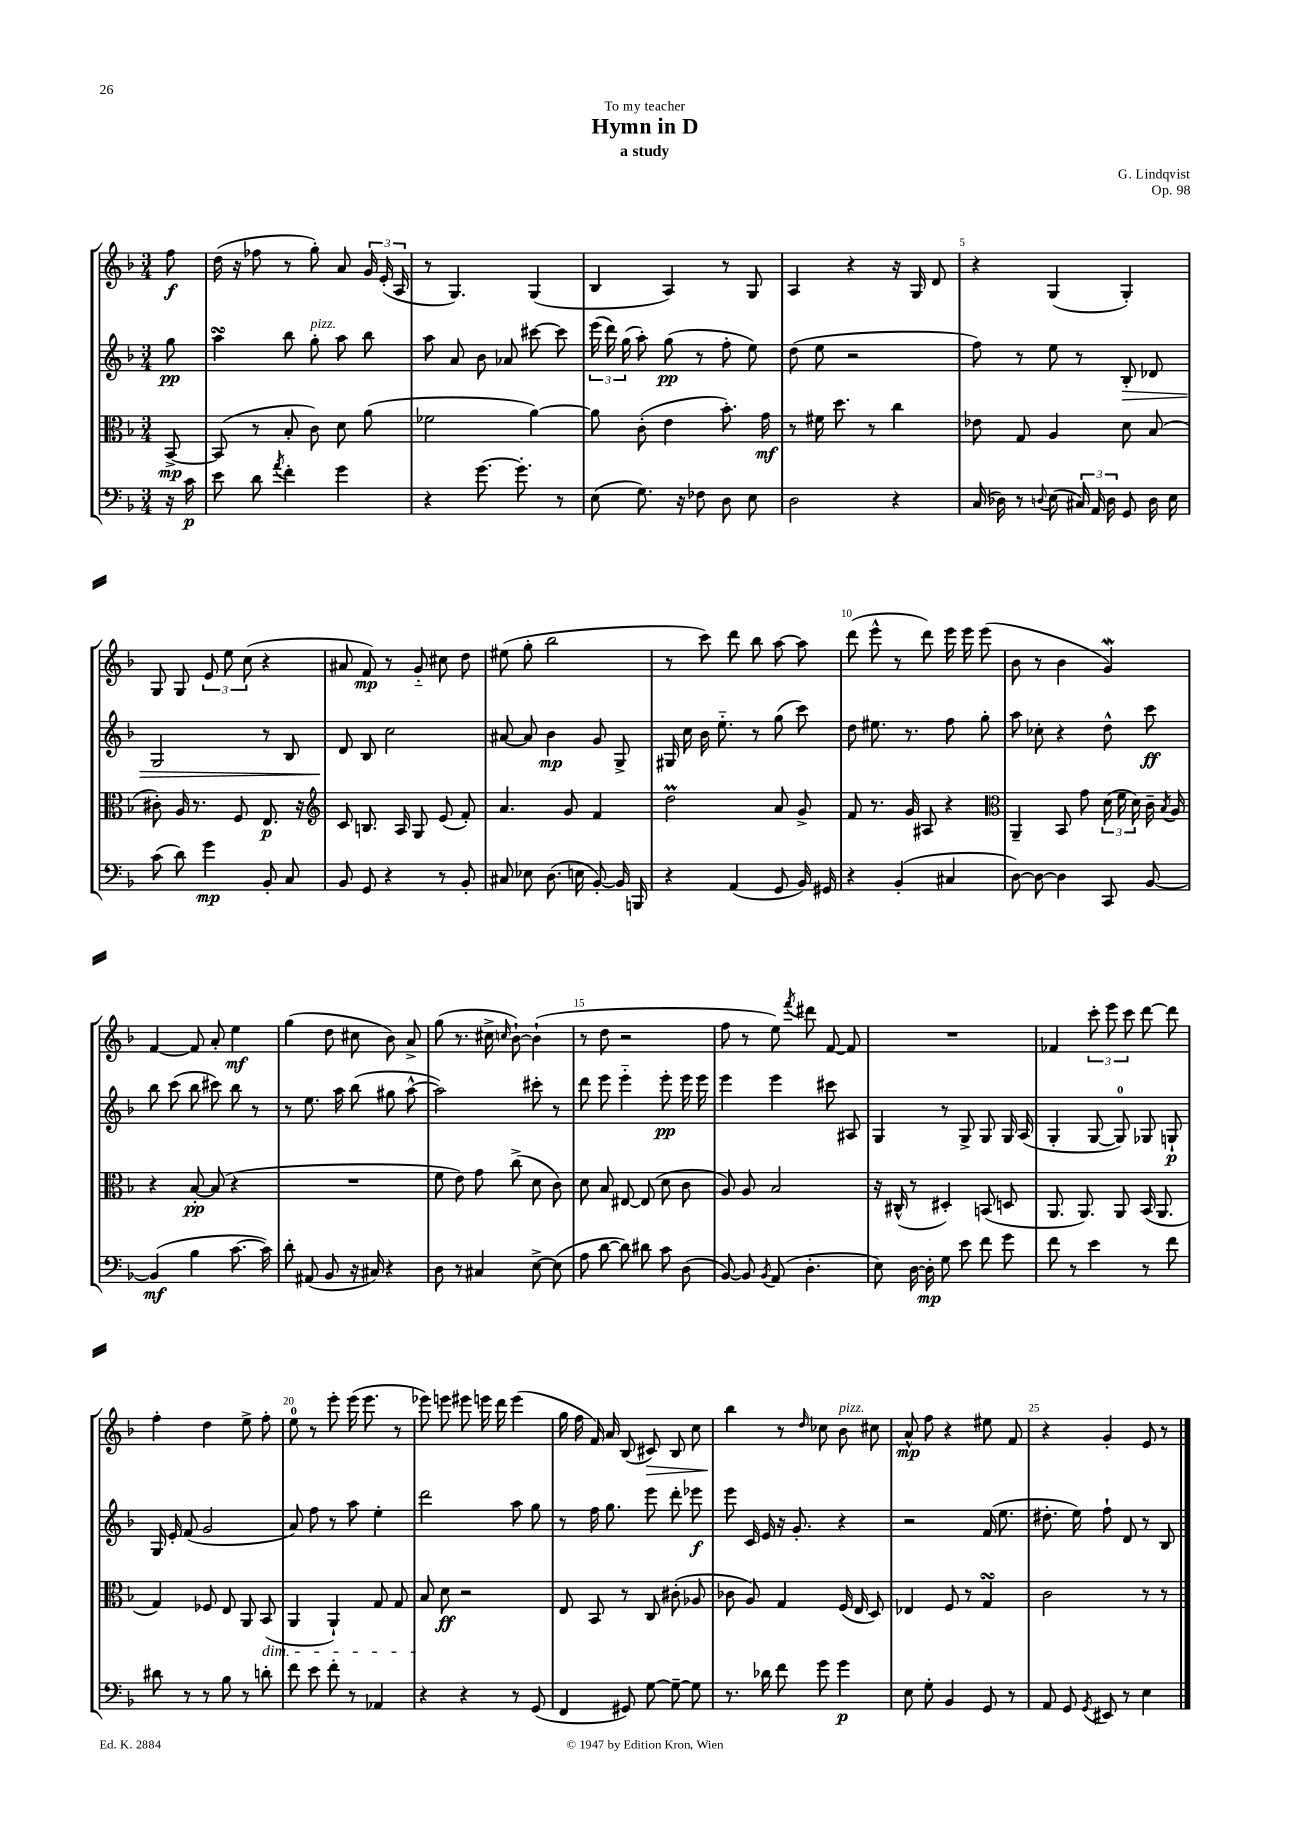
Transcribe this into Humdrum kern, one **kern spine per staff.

**kern	**dynam	**kern	**dynam	**kern	**dynam	**kern	**dynam
*part4	*part4	*part3	*part3	*part2	*part2	*part1	*part1
*staff4	*staff4	*staff3	*staff3	*staff2	*staff2	*staff1	*staff1
*clefF4	*	*clefC3	*	*clefG2	*	*clefG2	*
*k[b-]	*	*k[b-]	*	*k[b-]	*	*k[b-]	*
*M3/4	*	*M3/4	*	*M3/4	*	*M3/4	*
=	=	=	=	=	=	=	=
16r	.	[8BB-^/	mp	8gg\	pp	8ff\	f
16c\	p	.	.	.	.	.	.
=1	=1	=1	=1	=1	=1	=1	=1
8e\	.	(8BB-/]	.	4aasSsS\	.	(16dd\	.
.	.	.	.	.	.	16r	.
8d\	.	8r	.	.	.	8ff-X\	.
8qa/	.	.	.	.	.	.	.
4f'\	.	8B-'/	.	8bb-\	.	8r	.
!	!	!	!	!LO:TX:a:i:t=pizz.	!	!	!
.	.	8c\)	.	8gg'\	.	8gg'\)	.
4g\	.	8d\	.	8aa\	.	8a/	.
.	.	(8a\	.	8bb-\	.	24g/	.
.	.	.	.	.	.	(24e'/	.
.	.	.	.	.	.	24A/	.
=2	=2	=2	=2	=2	=2	=2	=2
4r	.	2f-X\	.	8aa\	.	8r	.
.	.	.	.	8a/	.	4.G/)	.
[8.g\	.	.	.	8b-\	.	.	.
.	.	.	.	8a-X/	.	.	.
8.g'\]	.	.	.	.	.	.	.
.	.	[4a\)	.	[8ccc#X\	.	(4G/	.
8r	.	.	.	8ccc#\]	.	.	.
=3	=3	=3	=3	=3	=3	=3	=3
(8E\	.	8a\]	.	(24eee\	.	4B-/	.
.	.	.	.	24ddd\)	.	.	.
.	.	.	.	(24gg\	.	.	.
8.G\)	.	(8c'\	.	8aa'\)	.	.	.
.	.	4e\	.	(8gg\	pp	4A/)	.
16r	.	.	.	.	.	.	.
8F-X\	.	.	.	8r	.	.	.
8D\	.	8.b-'\)	.	8ff'\	.	8r	.
8E\	.	.	.	8ee\)	.	8G/	.
.	.	16g\	mf	.	.	.	.
=4	=4	=4	=4	=4	=4	=4	=4
2D\	.	8r	.	(8dd\	.	4A/	.
.	.	16f#X\	.	8ee\	.	.	.
.	.	8.dd\	.	.	.	.	.
.	.	.	.	2r	.	4r	.
.	.	8r	.	.	.	.	.
4r	.	4cc\	.	.	.	16r	.
.	.	.	.	.	.	16G/	.
.	.	.	.	.	.	8d/	.
=5	=5	=5	=5	=5	=5	=5	=5
(16C/	.	8e-X\	.	8ff\)	.	4r	.
16D-X\)	.	.	.	.	.	.	.
8r	.	8G/	.	8r	.	.	.
8qqDn/	.	.	.	.	.	.	.
(8E\	.	4A/	.	8ee\	.	(4G/	.
24C#X/)	.	.	.	8r	.	.	.
24AA/	.	.	.	.	.	.	.
24D\	.	.	.	.	.	.	.
!	!	!	!	!	!LO:HP:b	!	!
8GG/	.	8d\	.	8B-'/	>	4G'/)	.
16D\	.	(8B-/	.	8d-X/	.	.	.
16E\	.	.	.	.	.	.	.
!!LO:LB:g=z
=6	=6	=6	=6	=6	=6	=6	=6
(8c\	.	8c#X'\)	.	2G/	.	8G/	.
8d\)	.	16A/	.	.	.	8G/	.
.	.	8.r	.	.	.	.	.
4g\	mp	.	.	.	.	12e/	.
.	.	.	.	.	.	12ee\	.
.	.	8F/	.	.	.	.	.
.	.	.	.	.	.	(12cc\	.
8BB-'/	.	8.E/	p	8r	.	4r	.
8C/	.	.	.	8B-/	.	.	.
.	.	16r	.	.	.	.	.
=7	=7	=7	=7	=7	=7	=7	=7
*	*	*clefG2	*	*	*	*	*
8BB-/	.	8c/	.	8d/	.	8a#X/	.
8GG/	.	8.Bn/	.	8B-/	]	8f/)	mp
4r	.	.	.	2cc\	.	8r	.
.	.	16A/	.	.	.	.	.
.	.	8G/	.	.	.	8g/	.
8r	.	(8e/	.	.	.	8cc#X\	.
8BB-'/	.	8f'/)	.	.	.	8dd\	.
=8	=8	=8	=8	=8	=8	=8	=8
8C#X/	.	4.a/	.	[8a#X/	.	(8ee#X\	.
8E-X\	.	.	.	8a#/]	.	8gg'\	.
(8.D\	.	.	.	4b-\	mp	2bb-\	.
.	.	8g/	.	.	.	.	.
16En\	.	.	.	.	.	.	.
[8BB-'/)	.	4f/	.	8g/	.	.	.
16BB-/]	.	.	.	8G^/	.	.	.
16BBBn/	.	.	.	.	.	.	.
=9	=9	=9	=9	=9	=9	=9	=9
4r	.	2ddM\	.	16G#X/	.	8r	.
.	.	.	.	16cc\	.	.	.
.	.	.	.	16b-\	.	8ccc\)	.
.	.	.	.	8.ee\	.	.	.
(4AA/	.	.	.	.	.	8ddd\	.
.	.	.	.	8r	.	8bb-\	.
8GG/	.	8a/	.	(8gg\	.	[8aa\	.
16BB-/)	.	8g^/	.	8ccc\)	.	8aa\]	.
16GG#X/	.	.	.	.	.	.	.
=10	=10	=10	=10	=10	=10	=10	=10
4r	.	8f/	.	8dd\	.	(8ddd\	.
.	.	8.r	.	8.ee#X\	.	8eee^^\	.
(4BB-'/	.	.	.	.	.	8r	.
.	.	16g/	.	8.r	.	.	.
.	.	8A#X/	.	.	.	8ddd\)	.
4C#X/	.	4r	.	8ff\	.	16eee\	.
.	.	.	.	.	.	16eee\	.
.	.	.	.	8gg'\	.	(8eee\	.
=11	=11	=11	=11	=11	=11	=11	=11
*	*	*clefC3	*	*	*	*	*
[8D\)	.	4AA~/	.	8aa\	.	8b-\	.
8D\_	.	.	.	8cc-X'\	.	8r	.
4D\]	.	8BB-/	.	4r	.	4b-\	.
.	.	8g\	.	.	.	.	.
8CC/	.	(24d\	.	8dd^^\	.	4gW/)	.
.	.	24f\	.	.	.	.	.
.	.	24d\)	.	.	.	.	.
[8BB-/	.	16c~\	.	8ccc\	ff	.	.
.	.	8qB-/	.	.	.	.	.
.	.	16A/	.	.	.	.	.
!!LO:LB:g=z
=12	=12	=12	=12	=12	=12	=12	=12
(4BB-/]	mf	4r	.	8bb-\	.	[4f/	.
.	.	.	.	(8ccc\	.	.	.
4B-\	.	[8B-'/	pp	8bb-\	.	8f/]	.
.	.	(8B-/]	.	8ccc#X\)	.	8a'/	.
[8.c\	.	4r	.	8bb-\	.	4ee\	mf
.	.	.	.	8r	.	.	.
16c\])	.	.	.	.	.	.	.
=13	=13	=13	=13	=13	=13	=13	=13
8d'\	.	2.r	.	8r	.	(4gg\	.
(8AA#X/	.	.	.	8.ee\	.	.	.
8BB-/	.	.	.	.	.	8dd\	.
.	.	.	.	16aa\	.	.	.
16r	.	.	.	(8bb-\	.	8cc#X\	.
16C#X/)	.	.	.	.	.	.	.
4r	.	.	.	8gg#X\	.	8b-\)	.
.	.	.	.	[8aa^^\	.	8a^/	.
=14	=14	=14	=14	=14	=14	=14	=14
8D\	.	8f\	.	2aa\])	.	(8gg\	.
8r	.	8e\)	.	.	.	8.r	.
4C#X/	.	8g\	.	.	.	.	.
.	.	.	.	.	.	16cc#X^\	.
.	.	.	.	.	.	16qqccn/	.
.	.	(8cc^\	.	.	.	[8b-`\)	.
[8E^\	.	8d\	.	8ccc#X'\	.	(4b-`\]	.
(8E\]	.	8c\)	.	8r	.	.	.
=15	=15	=15	=15	=15	=15	=15	=15
8A\	.	8d\	.	8ddd\	.	8r	.
[8d\	.	8B-/	.	8eee\	.	8dd\	.
8d\])	.	[8E#X/	.	4eee\	.	2r	.
8d#X\	.	(8E#/]	.	.	.	.	.
8c\	.	8d\	.	8eee'\	pp	.	.
(8D\	.	8c\	.	16eee\	.	.	.
.	.	.	.	16eee\	.	.	.
=16	=16	=16	=16	=16	=16	=16	=16
[8BB-/)	.	8A/)	.	4eee\	.	8ff\	.
8BB-/]	.	8A/	.	.	.	8r	.
8qBB-/	.	.	.	.	.	.	.
(8AA/	.	2B-/	.	4eee\	.	8ee\)	.
.	.	.	.	.	.	8qfff/	.
4.D'\	.	.	.	.	.	8ddd#X\	.
.	.	.	.	8ccc#X\	.	[8f/	.
.	.	.	.	8A#X/	.	8f/]	.
=17	=17	=17	=17	=17	=17	=17	=17
8E\)	.	16r	.	4G/	.	2.r	.
.	.	(16C#X^^/	.	.	.	.	.
[16D\	.	8r	.	.	.	.	.
16D'\]	mp	.	.	.	.	.	.
8G\	.	4D#X'/)	.	8r	.	.	.
8e\	.	.	.	8G^/	.	.	.
8f\	.	(8BBn/	.	8G/	.	.	.
8g\	.	8Dn/	.	16G/	.	.	.
.	.	.	.	(16A/	.	.	.
=18	=18	=18	=18	=18	=18	=18	=18
8f\	.	8.AA/	.	4G'/	.	4f-X/	.
8r	.	.	.	.	.	.	.
.	.	8.AA/)	.	.	.	.	.
4e\	.	.	.	[8G/	.	12ccc'\	.
.	.	.	.	.	.	12eee\	.
.	.	8AA/	.	8G/])	.	.	.
.	.	.	.	.	.	12ccc\	.
8r	.	(16BB-/	.	8G-X/	.	[8ddd\	.
.	.	8.AA/	.	.	.	.	.
8f\	.	.	.	8Gn`/	p	8ddd\]	.
!!LO:LB:g=z
=19	=19	=19	=19	=19	=19	=19	=19
8d#X\	.	4G/)	.	16G/	.	4ff'\	.
.	.	.	.	16e'/	.	.	.
8r	.	.	.	(8f/	.	.	.
8r	.	8F-X/	.	2g/	.	4dd\	.
8B-\	.	8E/	.	.	.	.	.
8r	.	8AA/	.	.	.	8ee^\	.
!	!	!LO:TX:b:i:t=dim.	!	!	!	!	!
8dn'\	.	(8BB-/	.	.	.	8ff'\	.
=20	=20	=20	=20	=20	=20	=20	=20
8f\	.	4AA/	.	8a/)	.	8ee\	.
8e\	.	.	.	8ff\	.	8r	.
8f'\	.	4AA`/)	.	8r	.	8eee'\	.
8r	.	.	.	8aa\	.	(16eee\	.
.	.	.	.	.	.	8.eee\	.
4AA-X/	.	8G/	.	4ee'\	.	.	.
.	.	8G/	.	.	.	8r	.
=21	=21	=21	=21	=21	=21	=21	=21
4r	.	8B-/	.	2ddd\	.	8eee-X\)	.
.	.	8d\	ff	.	.	8eeen\	.
4r	.	2r	.	.	.	8eee#X\	.
.	.	.	.	.	.	16eeen\	.
.	.	.	.	.	.	16ddd\	.
8r	.	.	.	8aa\	.	(4eee\	.
(8GG/	.	.	.	8gg\	.	.	.
=22	=22	=22	=22	=22	=22	=22	=22
4FF/	.	8E/	.	8r	.	16gg\	.
.	.	.	.	.	.	16ff\	.
.	.	8BB-/	.	16ff\	.	16f/)	.
.	.	.	.	8.gg\	.	16a/	.
8GG#X/)	.	8r	.	.	.	(8B-/	.
!	!	!	!	!	!	!	!LO:HP:b
[8G\	.	8C/	.	8eee\	.	8c#X/)	>
8G~\_	.	(8c#X'\	.	8ddd'\	.	8B-/	.
8G\]	.	8A-X/	.	8eee-X\	f	8cc\	.
=23	=23	=23	=23	=23	=23	=23	=23
8.r	.	8c-X\	.	8eee\	.	4bb-\	.
.	.	8A/)	.	16c/	.	.	.
16d-X\	.	.	.	16e/	.	.	.
8f\	.	4G/	.	16r	.	8r	]
.	.	.	.	8.g'/	.	.	.
.	.	.	.	.	.	16qqdd/	.
8g\	.	.	.	.	.	8cc-X\	.
!	!	!	!	!	!	!LO:TX:a:i:t=pizz.	!
4g\	p	(16F/	.	4r	.	8b-\	.
.	.	16E/	.	.	.	.	.
.	.	8D/)	.	.	.	8cc#X\	.
=24	=24	=24	=24	=24	=24	=24	=24
8E\	.	4E-X/	.	2r	.	8a^^/	mp
8G'\	.	.	.	.	.	8ff\	.
4BB-/	.	8F/	.	.	.	4r	.
.	.	8r	.	.	.	.	.
8GG/	.	4GsSSS/	.	(16f/	.	8ee#X\	.
.	.	.	.	8.ee\	.	.	.
8r	.	.	.	.	.	8f/	.
=25	=25	=25	=25	=25	=25	=25	=25
8AA/	.	2c\	.	8.dd#X'\	.	4r	.
8GG/	.	.	.	.	.	.	.
.	.	.	.	16ee\)	.	.	.
8qGG/	.	.	.	.	.	.	.
8EE#X/	.	.	.	8ff`\	.	4g'/	.
8r	.	.	.	8d/	.	.	.
4E\	.	8r	.	8r	.	8e/	.
.	.	8r	.	8B-/	.	8r	.
==	==	==	==	==	==	==	==
*-	*-	*-	*-	*-	*-	*-	*-
